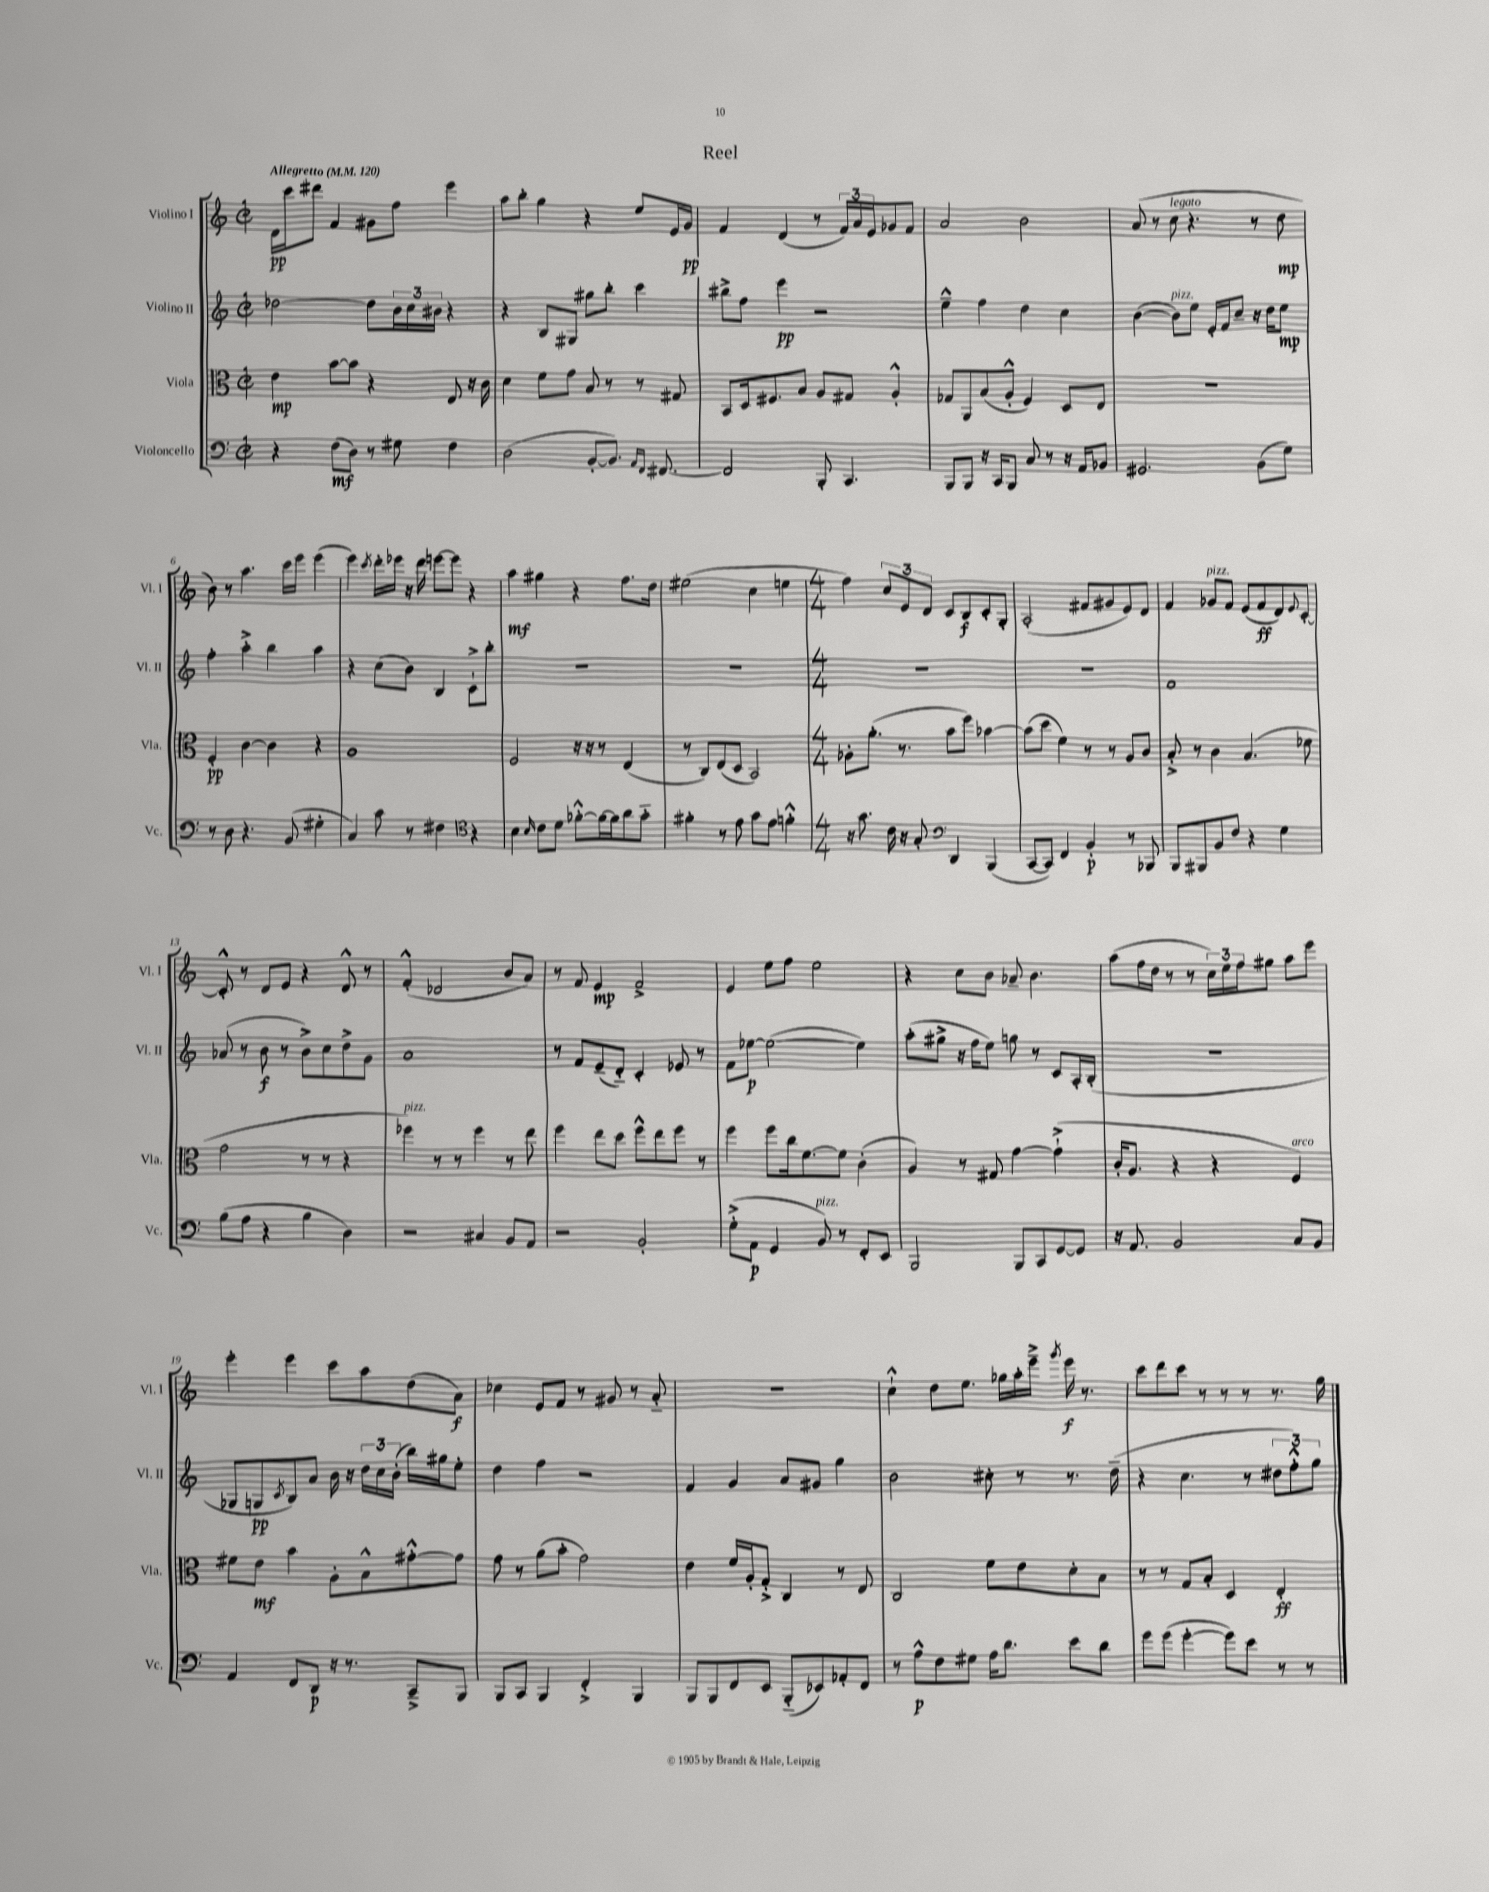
\header { title = "Reel" }
<<
\new StaffGroup <<
\new Staff = "s0" \with { instrumentName = "Violino I" shortInstrumentName = "Vl. I" } {
    \clef treble \key c \major \defaultTimeSignature \time 2/2 \tempo "Allegretto" 4 = 120
    d'16\pp c'''16 dis'''8 f'4 gis'8 f''8 e'''4 |
    a''8 b''8-. g''4 r4 e''8 e'16 g'16\pp |
    f'4 d'4( r8 \tuplet 3/2 { f'16) a'16 e'16 } ges'8 f'8 |
    a'2 b'2 |
    a'8( r8 c''8^\markup { \italic "legato" } r4. r8 d''8\mp |
    b'8) r8 a''4. c'''16 e'''16 e'''4( |
    e'''4) \acciaccatura { c'''8 } d'''16-. ees'''16 r16 d'''16 e'''8~ e'''8 r4 |
    a''4\mf gis''4 r4 f''8. d''16 |
    eis''2( c''4 e''4 |
    \numericTimeSignature \time 4/4 f''4) \tuplet 3/2 { c''8 e'8 d'8 } c'8 b8\f c'8-. g8-. |
    a2-.( fis'8 gis'8 e'8) d'8 |
    f'4 ges'8^\markup { \italic "pizz." } f'8 e'8( f'8\ff d'8) \appoggiatura { e'8 } c'8~-. |
    c'8-.-^ r8 d'8 e'8 r4 d'8-^ r8 |
    f'4-.-^( des'2 b'8 a'8) |
    r8 f'8 e'4\mp f'2-> |
    e'4 e''8 f''8 e''2 |
    r4 c''8 b'8 aes'8-- b'4. |
    a''8( f''16 d''16 r8 r8 \tuplet 3/2 { c''16) e''16 f''16 } gis''8 a''8 e'''8 |
    e'''4-. e'''4 c'''8 a''8 d''8( a'8\f) |
    ces''4 e'8 f'8 r8 gis'8 r8 a'8-_ |
    R1 |
    c''4-!-^ d''8 e''8. ges''16 a''16-. e'''16---> \acciaccatura { g'''8 } e'''16\f r8. |
    c'''8 d'''8 c'''8 r8 r8 r8 r8. g''16 \bar "|." |
}
\new Staff = "s1" \with { instrumentName = "Violino II" shortInstrumentName = "Vl. II" } {
    \clef treble \key c \major \defaultTimeSignature \time 2/2
    des''2~ des''8 \tuplet 3/2 { b'16 c''16 bis'16 } r4 |
    r4 b8 gis8 gis''8 b''8-. c'''4 |
    bis''8-> f''8 e'''4\pp r2 |
    e''4---^ f''4 d''4 c''4 |
    b'4~( b'8^\markup { \italic "pizz." }) e''8 e'16-. f'16 c''8-- r16 d''16 e''8\mp |
    f''4-. a''4-.-> b''4 a''4 |
    r4 c''8( b'8) b4 c'8-!-> b''8-. |
    R1 |
    R1 |
    \numericTimeSignature \time 4/4 R1 |
    R1 |
    f'1 |
    aes'8( r8 b'8\f r8 b'8->) c''8 d''8-> g'8 |
    a'1 |
    r8 f'8 e'8--( d'8-_) c'4-. ees'8 r8 |
    f'8 ees''8~\p ees''2~( ees''4) |
    a''8-.( gis''8-> r16 f''16 e''8) g''8 r8 c'8 a16-. b16-.( |
    R1 |
    ges8 g8\pp \acciaccatura { c'8 } b8) a'8 b'16 r16 \tuplet 3/2 { d''16 c''16 b'16-.( } b''16) gis''16 e''8-. |
    d''4 f''4 r2 |
    f'4 g'4 a'8 gis'8 g''4 |
    b'2 cis''8-. r8 r8. d''16--( |
    r4 c''4. r8 \tuplet 3/2 { dis''8 f''8-.-^) g''8 } \bar "|." |
}
\new Staff = "s2" \with { instrumentName = "Viola" shortInstrumentName = "Vla." } {
    \clef alto \key c \major \defaultTimeSignature \time 2/2
    e'4\mp b'8~ b'8 r4 e8 r16 c'16 |
    d'4 f'8 g'8 b8 r8 r8 gis8 |
    b,8 d16 fis8. b8 a8 gis8 a4-.-^ |
    ges8 a,8 b8( a8-.-^ f4) d8 e8 |
    R1 |
    f4-.\pp c'4~ c'4 r4 |
    a1 |
    f2 r16 r16 r8 e4( |
    r8 c8) e8( d8 b,2) |
    \numericTimeSignature \time 4/4 aes8-. a'8.-.( r8. b'8 f''8) bes'4~ |
    bes'8( d''8 f'4) r8 r8 a8 c'8 |
    b8-.-> r8 c'4 b4.( fes'8 |
    g'2 r8 r8 r4 |
    fes''4^\markup { \italic "pizz." }) r8 r8 fes''4 r8 e''8 |
    f''4 e''8 d''8 f''8-^ e''8 f''8 r8 |
    f''4 f''8 c''16 f'8.~ f'8 c'4-.( |
    a4) r8 gis8 g'4~ g'4-!->( |
    c'16-. a8. r4 r4 f4^\markup { \italic "arco" }) |
    fis'8 e'8\mf b'4 a8-. b8-^ gis'8~-.-^ gis'8 |
    g'8 r8 a'8( b'8-. g'2) |
    e'4 f'16 a16-. g8-.-> c4 r8 e8 |
    c2 f'8 e'8 d'8-. b8 |
    r8 r8 g8 b8-. d4 e4-.\ff \bar "|." |
}
\new Staff = "s3" \with { instrumentName = "Violoncello" shortInstrumentName = "Vc." } {
    \clef bass \key c \major \defaultTimeSignature \time 2/2
    r4 f8\mf( d8) r8 gis8 f4 |
    d2( b,8~-. b,8.) \grace { a,16 f,16 } fis,8.~ |
    fis,2 b,,8-. c,4. |
    b,,8 b,,8 r16 c,16 b,,8 c8 r8 r16 a,16 bes,8 |
    gis,2. b,8( g8) |
    r8 d8 r4. b,8( gis4-. |
    c4) c'8 r8 fis4 r4 |
    \clef tenor b4 \grace { b16 } c'8 d'8 fes'8~-.-^ fes'16~ fes'16 a'8 g'8-_ |
    fis'4-. r8 e'8 g'8 e'8 f'4-.-^ |
    \numericTimeSignature \time 4/4 r16 g'8. c'16 r16 g8-. \clef bass d,4 b,,4( |
    c,8~ c,8) f,4 b,4-.\p r8 bes,,8 |
    b,,8 bis,,8 b,8 f8 r4 g4 |
    b8( a8 r4 b4 d4) |
    r2 cis4 b,8 a,8 |
    r2 b,2-. |
    g8-.->( a,8\p g,4 b,8^\markup { \italic "pizz." }) r8 f,8-. e,8 |
    b,,2 b,,8 c,8 g,8~ g,8 |
    r16 a,8. b,2 c8 b,8 |
    a,4 f,8 d,8\p r16 r8. c,8---> b,,8 |
    b,,8 c,8 b,,4 f,4-.-> b,,4 |
    b,,8 b,,8 f,8 e,8 b,,8-_( ees,8) aes,8-. f,8 |
    r8 a8-^\p f8 gis8 a16 d'8. e'8 d'8 |
    g'8 g'8( g'4~-. g'8) e'8 r8 r8 \bar "|." |
}
>>
>>
